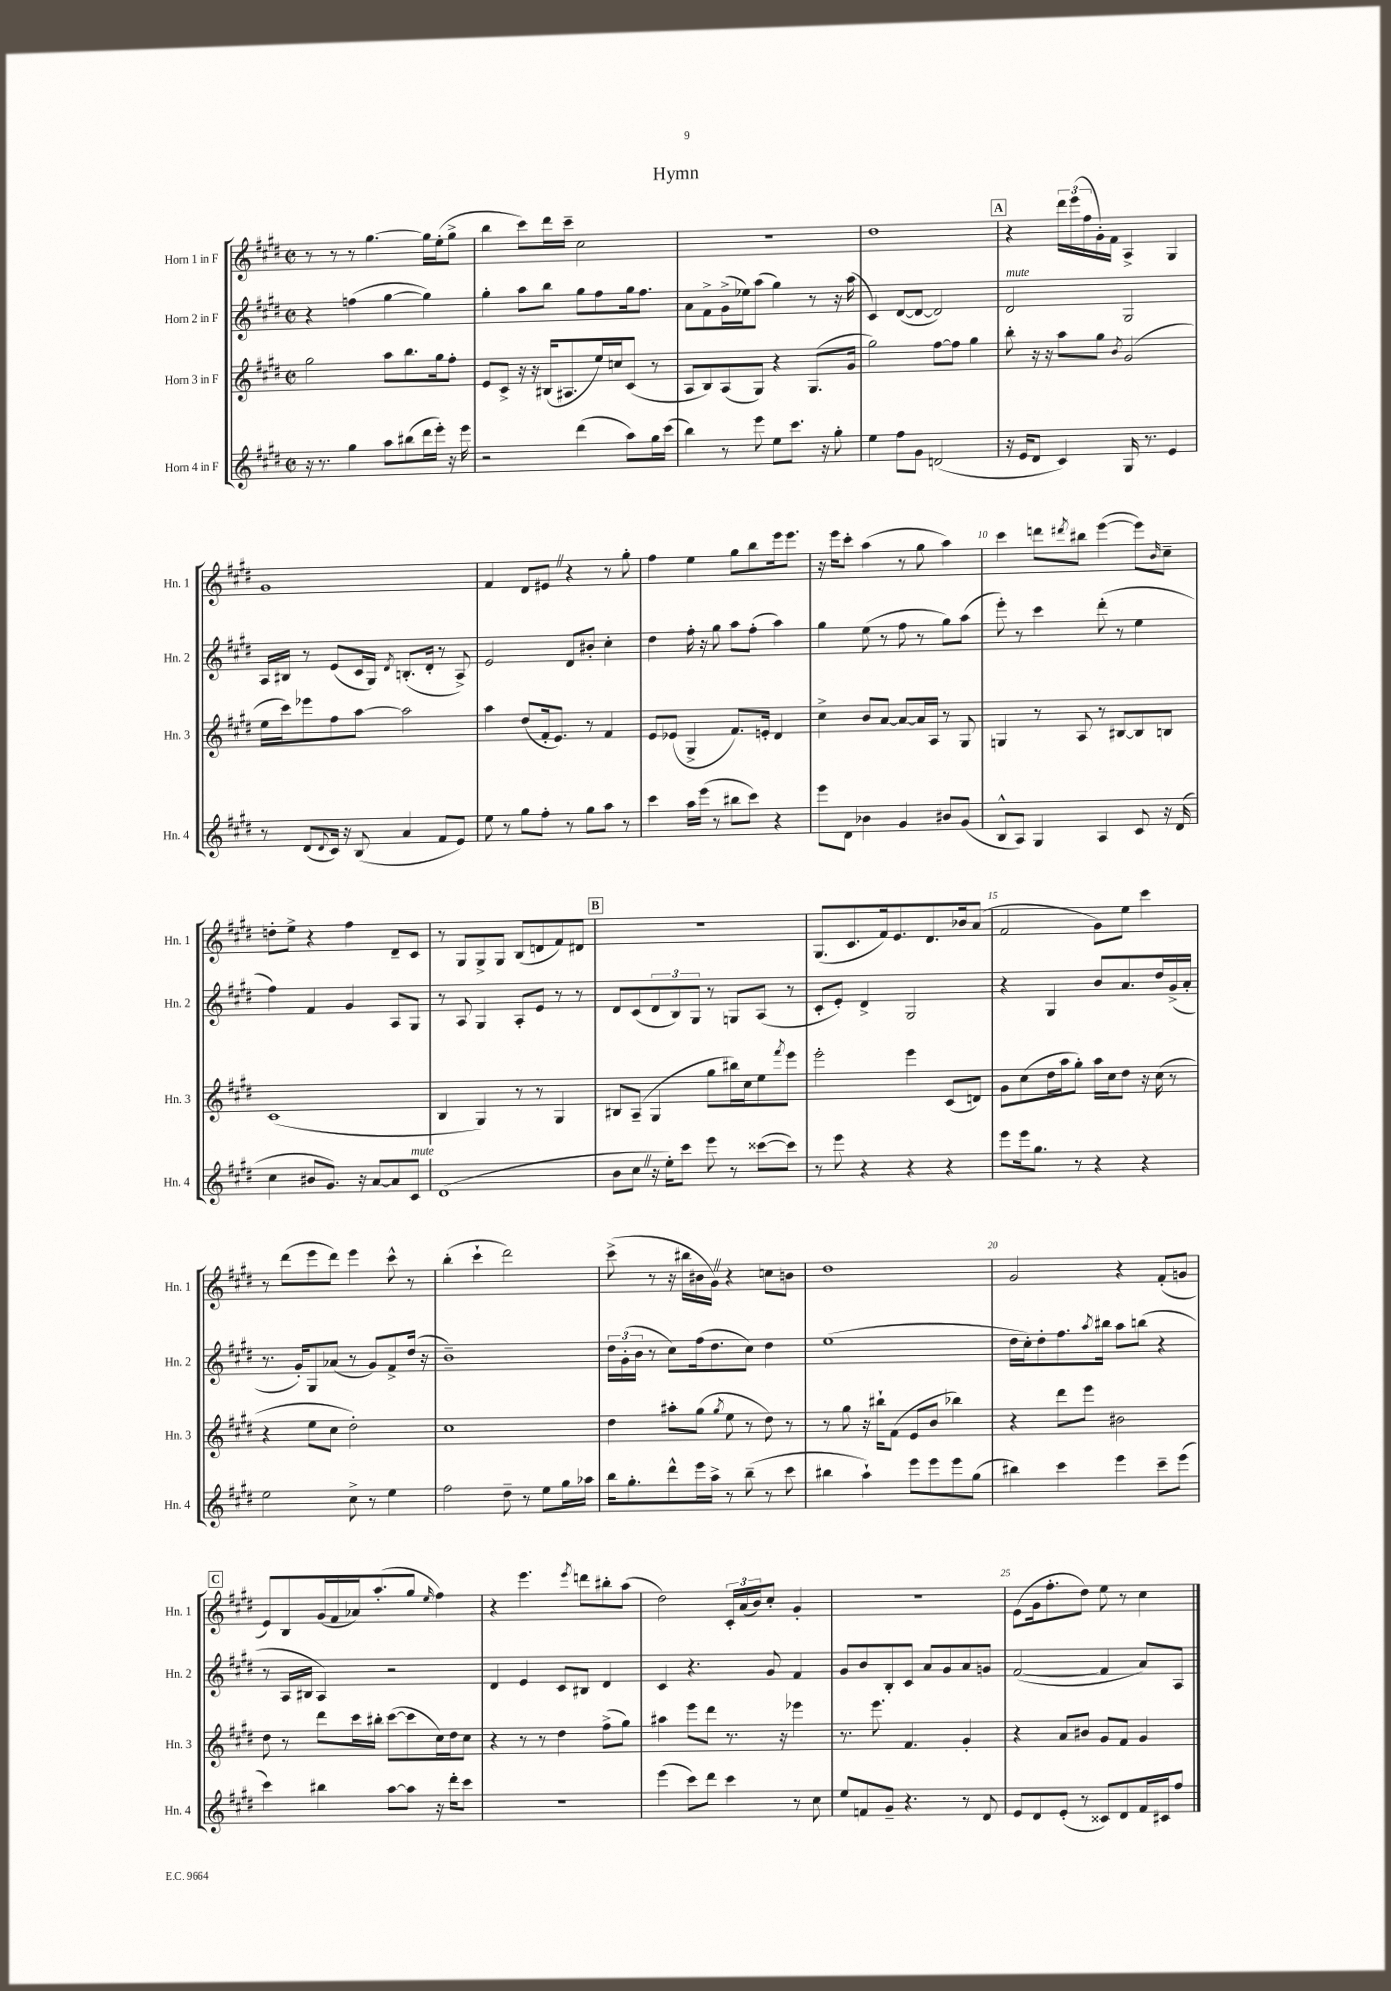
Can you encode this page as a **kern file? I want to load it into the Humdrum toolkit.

**kern	**kern	**kern	**kern
*staff4	*staff3	*staff2	*staff1
*clefG2	*clefG2	*clefG2	*clefG2
*k[f#c#g#d#]	*k[f#c#g#d#]	*k[f#c#g#d#]	*k[f#c#g#d#]
*M2/2	*M2/2	*M2/2	*M2/2
*met(c|)	*met(c|)	*met(c|)	*met(c|)
16r	2gg#\	4r	8r
8.r	.	.	.
.	.	.	8r
4gg#\	.	(4ff\	8r
.	.	.	[4.gg#\
8aa\L	8aa\L	[4gg#\	.
(8bb#\	8.bb\	.	.
16ddd#\L	.	4gg#\])	16gg#\]LL
16eee'\JJ)	16gg#\k	.	(16ee'\J
16r	8ff#'\J	.	8gg#^\J
16eee\	.	.	.
=	=	=	=
2r	8e/L	4gg#'\	4bb\
.	8c#^/J	.	.
.	16r	8aa\L	8ccc#\L)
.	16r	.	.
.	(16B#/LK	8bb\J	16ddd#\L
.	8.A#/	.	16ccc#~\JJ
(4ddd#\	.	8gg#\L	2cc#\
.	16ee/L)	8ff#\	.
.	16cc/J	.	.
8aa\L)	(8c#/J	16gg#\k	.
.	.	8.ff#\J	.
16gg#\L	8r	.	.
(16ccc#\JJ	.	.	.
=	=	=	=
4bb\)	8A/L	8a\L	1r
.	8B/)	8f#^\	.
8r	(8A/	(16g#^\L	.
.	.	16ee-\J)	.
8eee\	8G#/J)	(8aa\J	.
8ee\L	4r	4gg#\)	.
8.ccc#\J	.	.	.
.	(8.G#/L	8r	.
16r	.	.	.
8gg#'\	.	16r	.
.	16g#/Jk	(16aa\	.
=	=	=	=
4ee\	2gg#\)	4c#/)	1dd#
8ff#\L	.	([8d#/L	.
8g#\J	.	8d#/_J	.
(2d/	[8ff#\L	2d#/])	.
.	8ff#\]J	.	.
.	4gg#\	.	.
=	=	=	=
16r	8bb'\	2d#/	4r
16e/LK	.	.	.
8d#/J	16r	.	.
.	16r	.	.
4c#/)	8aa\L	.	24ddd#\LL
.	.	.	(24eee\
.	.	.	24ff#\
.	8gg#\J	.	16g#'\)
.	.	.	16f#\JJ
.	8qb/	.	.
16G#/	(2g#/	2G#/	4A^/
8.r	.	.	.
4e/	.	.	4G#/
=	=	=	=
8r	16ee\LL	16A/LL	1g#
.	16ccc#\J)	16B#/JJ	.
(8d#/L	8eee-\	8r	.
8qqd#/	.	.	.
16c#/Jk)	8ff#\	(8e/L	.
16r	.	.	.
(8B/	[8aa\J	16c#/L	.
.	.	16G#/JJ)	.
.	.	8qd#/	.
4a/	2aa\]	(8.B'/L	.
.	.	16d#'/Jk	.
8f#/L	.	8r	.
8e/J)	.	8A^/)	.
=	=	=	=
8ee\	4aa\	2e/	4f#/
8r	.	.	.
8gg#\L	(8dd#/L	.	8d#/L
8ff#'\J	16f#'/k	.	8e#/J
.	8.e/J)	.	.
8r	.	8d#/L	4r
8gg#\L	8r	8b#'/J	.
8aa\J	4f#/	4cc#'\	8r
8r	.	.	8gg#'\
=	=	=	=
4ccc#\	8e/L	4dd#\	4ff#\
.	(8e-/J	.	.
16aa\LL	4G#^/	16ff#'\	4ee\
(16eee\JJ	.	16r	.
8r	.	8gg#\	.
8bb#\L	8.f#/L)	8aa\L	8gg#\L
8ccc#\J)	.	(8ff#'\J	8bb\
.	16e'/Jk	.	.
4r	4d#/	4aa\)	16eee\k
.	.	.	8.eee\J
=	=	=	=
8eee\L	4cc#^\	4gg#\	16r
.	.	.	16eee\LK
8d#\J	.	.	8ccc#'\J
4b-\	8b/L	(8ee\	(4aa\
.	[8a/J	8r	.
4g#/	8a/_L	8ff#\	8r
.	16a/]L	8r	8gg#\
.	16A/JJ	.	.
8b#/L	8r	8gg#\L)	4aa\)
(8g#/J	8G#/	(8aa\J	.
=	=	=	=
8B^^/L	4G/	8eee'\)	4ccc#\
8A/J)	.	8r	.
4G#/	8r	4ccc#\	8ddd\L
.	.	.	8qddd#/
.	8A/	.	8bb#\J
4A/	8r	(8ddd#'\	([4eee\
.	[8B#/L	8r	.
8c#/	8B#/]	4ee\	8eee\]L)
.	.	.	16qqb/
16r	8B/J	.	8cc#~\J
(16d#/	.	.	.
=	=	=	=
4cc#\	(1c#	4ff#\)	8dd'\L
.	.	.	8ee^\J
8b#/L	.	4f#/	4r
8.g#/J)	.	.	.
.	.	4g#/	4ff#\
16r	.	.	.
[8a/L	.	.	.
8a/]	.	8A/L	8d#~/L
8c#/J	.	8G#/J	8c#/J
=	=	=	=
(1d#	4B/	8r	8r
.	.	8A/	8G#/L
.	4G#/)	4G#/	8G#^/
.	.	.	8G#/J
.	8r	8A'/L	(8B/L
.	8r	8e/J	8d/
.	4G#/	8r	8f#/)
.	.	8r	8d#/J
=	=	=	=
8b\L	8B#/L	8d#/L	1r
8cc#\J	(8A~/J	(8c#/	.
16r	4G#/	12d#/	.
16ee'\LK)	.	.	.
.	.	12B/)	.
8ccc#\J	.	.	.
.	.	12G#/J	.
8eee\	8gg#\L	8r	.
8r	16bb#\L)	8G/L	.
.	16cc#\J	.	.
([8ccc##\L	8ee\	(8A/J	.
.	8qfff#/	.	.
8ccc##\]J)	8eee\J	8r	.
=	=	=	=
8r	2eee'\	8c#'/L	(8.G#/L
8eee\	.	8e'/J)	.
.	.	.	8.c#/
4r	.	4d#^/	.
.	.	.	16f#/k)
.	.	.	8.e/
4r	4eee\	2G#/	.
.	.	.	8.d#/
4r	(8c#/L	.	.
.	.	.	16b-/k
.	8d/J)	.	(8a/J
=	=	=	=
8eee\L	8g#\L	4r	2f#/
16eee\k	(8cc#\	.	.
8.gg#\J	.	.	.
.	16dd#\L	4G#/	.
.	16aa\J	.	.
8r	8gg#'\J)	.	.
4r	16aa\LL	8b/L	8g#\L)
.	16cc#\J	.	.
.	8dd#\J	8.a/	8ee\J
4r	16r	.	4ccc#\
.	(16cc#\	16dd#/L	.
.	8r	(16g#^/	.
.	.	16a'/JJ	.
=	=	=	=
2ee\	4r	8.r	8r
.	.	.	(8ddd#\L
.	.	16g#'/LK)	.
.	8ee\L	8G#/	8eee\
.	8cc#\J	(8a-/J	8ddd#\J)
8cc#^\	2dd#'\)	8r	4eee\
8r	.	8g#/L)	.
4ee\	.	8f#^/	8ccc#^^\
.	.	(16dd#/Jk	8r
.	.	16r	.
=	=	=	=
2ff#\	1cc#	1b~)	(4bb'\
.	.	.	4ccc#`\
8dd#~\	.	.	2ddd#\)
8r	.	.	.
8ee\L	.	.	.
16gg#\L	.	.	.
16aa-\JJ	.	.	.
=	=	=	=
16bb\LK	4dd#\	24dd#\LL	(8ccc#^\
.	.	(24g#'\	.
8.gg#'\	.	.	.
.	.	24b\JJ	.
.	.	8r	8r
8ddd#^^\	8aa#'\L	8cc#\L)	16r
.	.	.	16bb#\LL
16eee\L	(8gg#\J	(16ff#\k	16b#\
16aa^\JJ	.	8.dd#\	16g#\JJ)
.	8qgg#/	.	.
8r	8ee\	.	4r
(8bb~\	8r	8cc#\J)	.
8r	8dd#\)	4dd#\	8cc\L
8ccc#\	8r	.	8b\J
=	=	=	=
4bb#\	8r	(1ee	1dd#
.	8gg#\	.	.
4aa`\)	16r	.	.
.	16bb#`\LK	.	.
.	(8f#\J	.	.
8eee\L	8e/L	.	.
8eee\	8b/J	.	.
8eee\	4bb-\)	.	.
(8gg#\J	.	.	.
=	=	=	=
4bb#\)	4r	16dd#\LL	2g#/
.	.	16cc#'\J)	.
.	.	8dd#'\	.
4ccc#\	8ddd#\L	8.ff#\	.
.	8eee\J	.	.
.	.	8qaa/	.
.	.	16bb#\Jk	.
4eee\	2b#\	8aa\L	4r
.	.	(8bb\J	.
8ccc#~\L	.	4r	(8f#'/L
(8eee\J	.	.	8g/J
=	=	=	=
4ccc#\)	8dd#\	8r	8e/L)
.	8r	16A/LL	8B/
.	.	16B#/JJ	.
4bb#\	8ddd#\L	4A/)	(16g#/L
.	.	.	16f#/
.	16ccc#\L	.	16a-/J)
.	16bb#'\JJ	.	(8.aa'/
[8aa\L	([8ccc#\L	2r	.
8aa\]J	8ccc#\]	.	8gg#/J
.	.	.	16qqee/
16r	16cc#\L)	.	4ff#\)
16ddd#'\LK	16dd#\J	.	.
8ccc#\J	8cc#\J	.	.
=	=	=	=
1r	4r	4d#/	4r
.	8r	4e/	4.eee\
.	8r	.	.
.	4dd#\	8c#/L	.
.	.	.	8qeee/
.	.	8B#/J	8ddd\L
.	(8ff#^\L	4d#/	8bb#'\
.	8gg#\J)	.	(8aa\J
=	=	=	=
(4eee\	4aa#\	4c#/	2dd#\)
8ccc#\L)	8eee\L	4.r	.
8ddd#\J	8ddd#\J	.	.
4ccc#\	8.r	.	24c#'/LL
.	.	.	(24a/
.	.	.	24b/J)
.	.	8g#/	8cc#'/J
.	16r	.	.
8r	4eee-\	4f#/	4g#'/
8cc#\	.	.	.
=	=	=	=
8ee/L	8.r	8g#/L	1r
8f/	.	8b/	.
.	8.eee\	.	.
8g#~/J	.	8B'/	.
4.r	4.f#/	8c#/J	.
.	.	8a/L	.
.	.	8g#/	.
8r	4g#'/	8a/	.
8d#/	.	8g/J	.
=	=	=	=
8e/L	4r	([2f#/	(8e\L
8d#/	.	.	16g#\k
.	.	.	8.ff#'\
(8e'/J	8a/L	.	.
8r	8b#/J	.	8dd#\J)
8c##/L)	8g#/L	4f#/]	8ee\
8d#/	8f#/J	.	8r
16f#/L	4g#/	8a/L)	4cc#\
16c#/J	.	.	.
8ff#/J	.	8A/J	.
==	==	==	==
*-	*-	*-	*-
